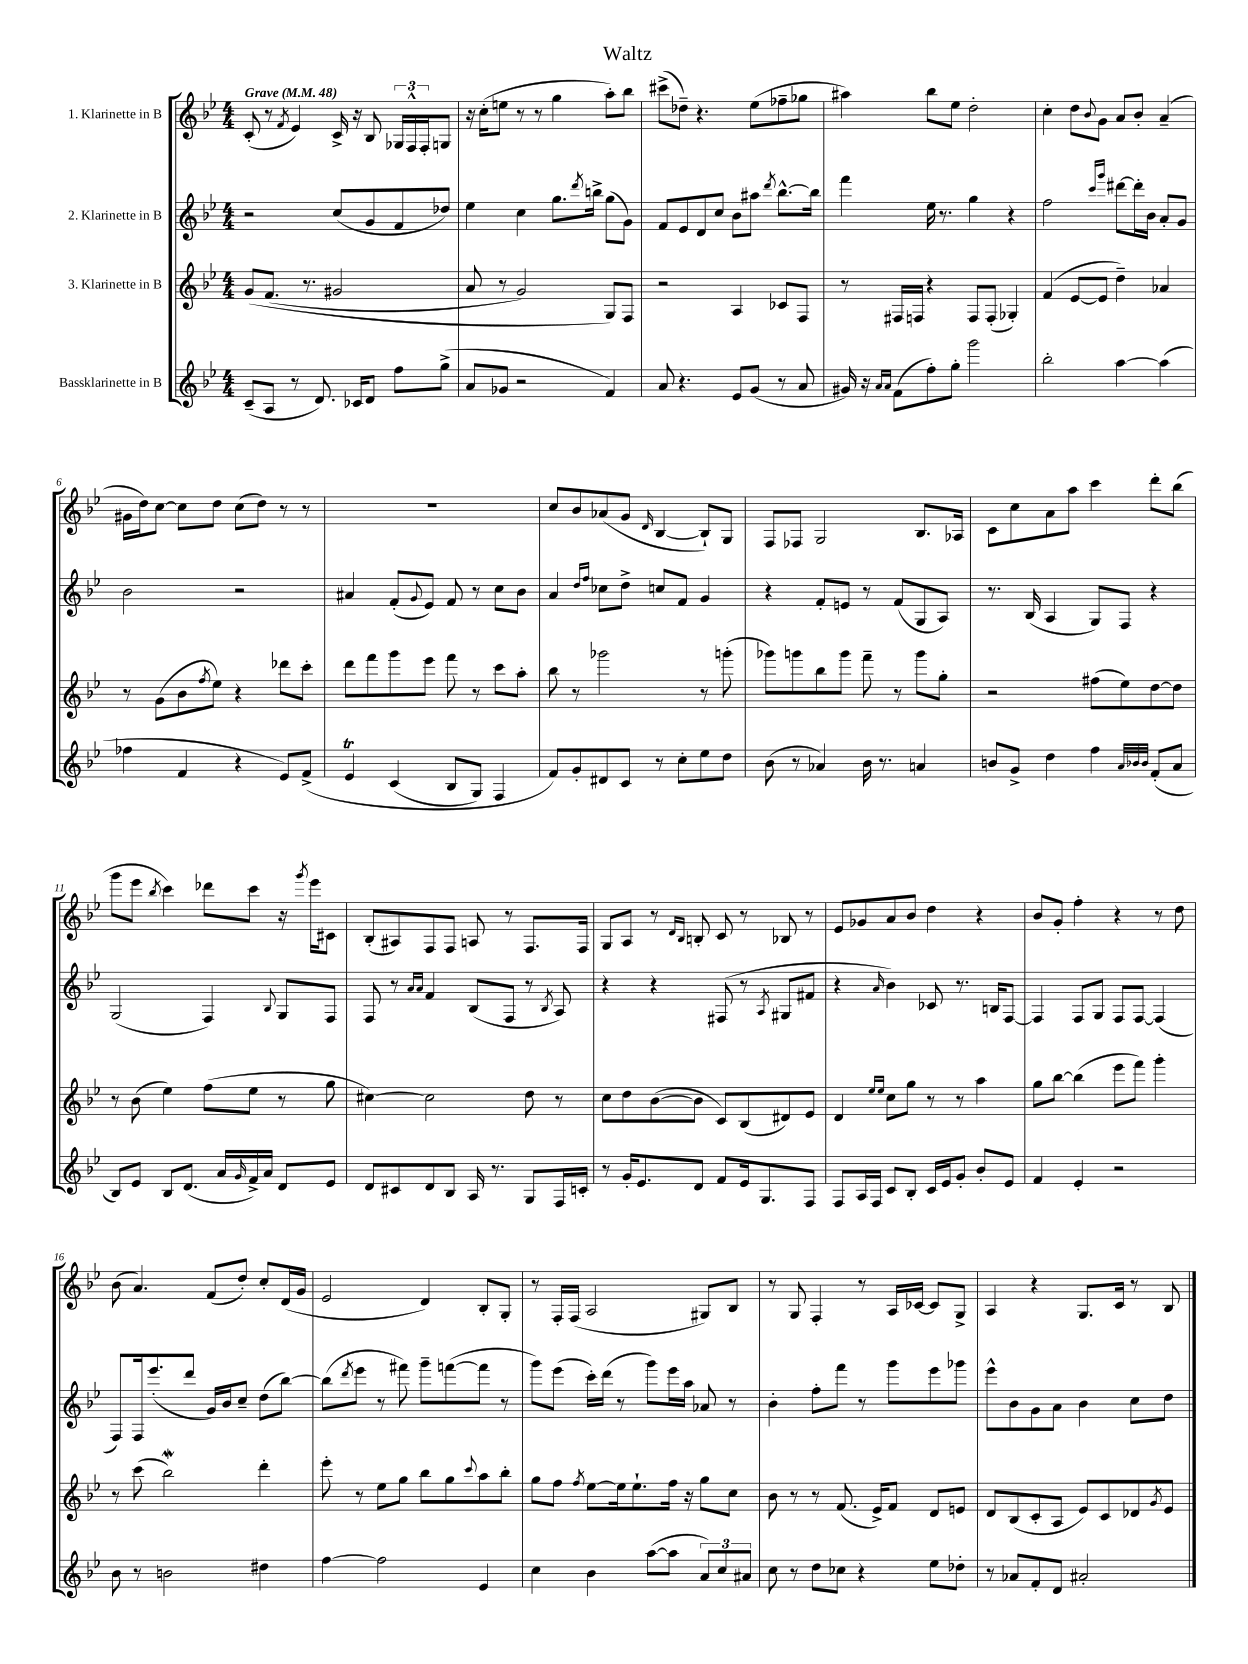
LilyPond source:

\header { title = "Waltz" }
<<
\new StaffGroup <<
\new Staff = "s0" \with { instrumentName = "1. Klarinette in B" } {
    \clef treble \key bes \major \numericTimeSignature \time 4/4 \tempo "Grave" 4 = 48
    c'8-.( r8 \acciaccatura { f'8 } ees'4) c'16-> r16 bes8 \tuplet 3/2 { ges16 f16-^ f16-. } g8 |
    r16 c''16-.( e''8 r8 r8 g''4 a''8-.) bes''8 |
    cis'''8->( des''8--) r4. ees''8( fes''8-- ges''8 |
    ais''4) bes''8 ees''8 d''2-. |
    c''4-. d''8 \appoggiatura { bes'8 } g'8 a'8 bes'8-. a'4--( |
    gis'16 d''16) c''8~ c''8 d''8 c''8( d''8) r8 r8 |
    R1 |
    c''8 bes'8 aes'8( g'8 \grace { d'16 } bes4~ bes8-!) g8 |
    f8 fes8 g2 bes8. aes16 |
    c'8 c''8 a'8 a''8 c'''4 d'''8-. bes''8( |
    g'''8 ees'''8 \acciaccatura { bes''8 } c'''4) des'''8 c'''8 r16 \acciaccatura { g'''8 } ees'''16 cis'8 |
    bes8-.( ais8) f8 f8 a8 r8 f8. f16 |
    g8 a8 r8 \grace { d'16 bes16 } b8-. c'8 r8 bes8 r8 |
    ees'8 ges'8 a'8 bes'8 d''4 r4 |
    bes'8 g'8-. f''4-. r4 r8 d''8 |
    bes'8( a'4.) f'8( d''8-.) c''8-. d'16( g'16 |
    ees'2 d'4) bes8-. g8-. |
    r8 f16-. f16( a2 gis8) bes8 |
    r8 g8 f4-. r8 a16 ces'16~ ces'8 g8-> |
    a4 r4 g8. c'16 r8 bes8 \bar "|." |
}
\new Staff = "s1" \with { instrumentName = "2. Klarinette in B" } {
    \clef treble \key bes \major \numericTimeSignature \time 4/4
    r2 c''8( g'8 f'8 des''8) |
    ees''4 c''4 g''8. \acciaccatura { d'''8 } b''16-> g''8( g'8) |
    f'8 ees'8 d'8 c''8 bes'8 ais''8 \acciaccatura { d'''8 } bes''8.~-^ bes''16 |
    f'''4 ees''16 r8. g''4 r4 |
    f''2 \grace { c'''16 g'''16 } dis'''8~ dis'''16-. bes'16 a'8-. g'8 |
    bes'2 r2 |
    ais'4 f'8-.( \appoggiatura { g'8 } ees'8) f'8 r8 c''8 bes'8 |
    a'4 \grace { d''16 f''16 } ces''8 d''8-> c''8 f'8 g'4 |
    r4 f'8-. e'8 r8 f'8( g8 a8) |
    r8. bes16( a4 g8) f8 r4 |
    g2( f4) \appoggiatura { bes8 } g8 f8 |
    f8 r8 \grace { a'16 a'16 } f'4 bes8( f8 r8 \acciaccatura { bes8 } a8) |
    r4 r4 fis8( r8 \acciaccatura { a8 } gis8 fis'8 |
    r4 \grace { a'16 } bes'4) ces'8 r8. b16 f8~ |
    f4 f8 g8 f8 f8~ f4( |
    f8) f16 ees'''8.-.( d'''8 g'16) bes'16 c''8-- d''8( bes''8~) |
    bes''8( \acciaccatura { d'''8 } ees'''8 r8 fis'''8) g'''8-- f'''8~( f'''8 r8 |
    g'''8) ees'''8( c'''16-.) d'''16( r8 g'''8) ees'''16 a''16 aes'8 r8 |
    bes'4-. f''8-. f'''8 r8 g'''8 ees'''8 ges'''8 |
    ees'''8-^ bes'8 g'8 a'8 bes'4 c''8 d''8 \bar "|." |
}
\new Staff = "s2" \with { instrumentName = "3. Klarinette in B" } {
    \clef treble \key bes \major \numericTimeSignature \time 4/4
    g'8\( f'8.( r8. gis'2 |
    a'8 r8 g'2) g8\) f8 |
    r2 a4 ces'8 f8 |
    r8 fis16 f16 r4 f8 f8-.( ges4-.) |
    f'4( ees'8~ ees'8 d''4--) aes'4 |
    r8 g'8( bes'8 \acciaccatura { f''8 } ees''8) r4 des'''8 c'''8-. |
    d'''8 f'''8 g'''8 ees'''8 f'''8 r8 c'''8 a''8-. |
    bes''8 r8 ges'''2 r8 g'''8-.( |
    ges'''8) g'''8 bes''8 g'''8 f'''8-- r8 g'''8 g''8-. |
    r2 fis''8( ees''8) d''8~ d''8 |
    r8 bes'8( ees''4) f''8( ees''8 r8 g''8 |
    cis''4~) cis''2 d''8 r8 |
    c''8 d''8 bes'8~( bes'8 c'8) bes8( dis'8) ees'8 |
    d'4 \grace { ees''16 ees''16 } c''8 g''8 r8 r8 a''4 |
    g''8 bes''8~ bes''4( ees'''8 f'''8) g'''4-. |
    r8 c'''8( bes''2\mordent) d'''4-. |
    ees'''8-. r8 ees''8 g''8 bes''8 g''8 \appoggiatura { c'''8 } a''8 bes''8-. |
    g''8 f''8 \acciaccatura { f''8 } ees''8~ ees''16 ees''8.-! f''16 r16 g''8 c''8 |
    bes'8 r8 r8 f'8.( ees'16->) f'8 d'8 e'8 |
    d'8 bes8( c'8-. a8 ees'8) c'8 des'8 \acciaccatura { g'8 } ees'8 \bar "|." |
}
\new Staff = "s3" \with { instrumentName = "Bassklarinette in B" } {
    \clef treble \key bes \major \numericTimeSignature \time 4/4
    c'8--( a8 r8 d'8.) ces'16 d'8 f''8 g''8->( |
    a'8 ges'8 r2 f'4) |
    a'8 r4. ees'8 g'8( r8 a'8 |
    gis'16) r16 \grace { a'16 a'16 } f'8( f''8-.) g''8-. g'''2 |
    bes''2-. a''4~ a''4( |
    fes''4 f'4 r4 ees'8) f'8->\( |
    ees'4\trill c'4( bes8 g8) f4 |
    f'8\) g'8-. dis'8 c'8 r8 c''8-. ees''8 d''8 |
    bes'8( r8 aes'4) bes'16 r8. a'4 |
    b'8 g'8-> d''4 f''4 \grace { a'32 bes'32 bes'32 } f'8-.( a'8 |
    bes8) ees'8 bes8 d'8.( a'16 \grace { g'16 } f'16->) a'16 d'8 ees'8 |
    d'8 cis'8 d'8 bes8 a16 r8. g8 f16 c'16-. |
    r8 g'16-. ees'8. d'8 f'8 ees'16 g8. f8 |
    f8 a16 f16 c'8 bes8-. c'16 ees'16 g'8-. bes'8-. ees'8 |
    f'4 ees'4-. r2 |
    bes'8 r8 b'2 dis''4 |
    f''4~ f''2 ees'4 |
    c''4 bes'4 a''8~( a''8 \tuplet 3/2 { a'8) c''8 ais'8 } |
    c''8 r8 d''8 ces''8 r4 ees''8 des''8-. |
    r8 aes'8 f'8-. d'8 ais'2-. \bar "|." |
}
>>
>>
